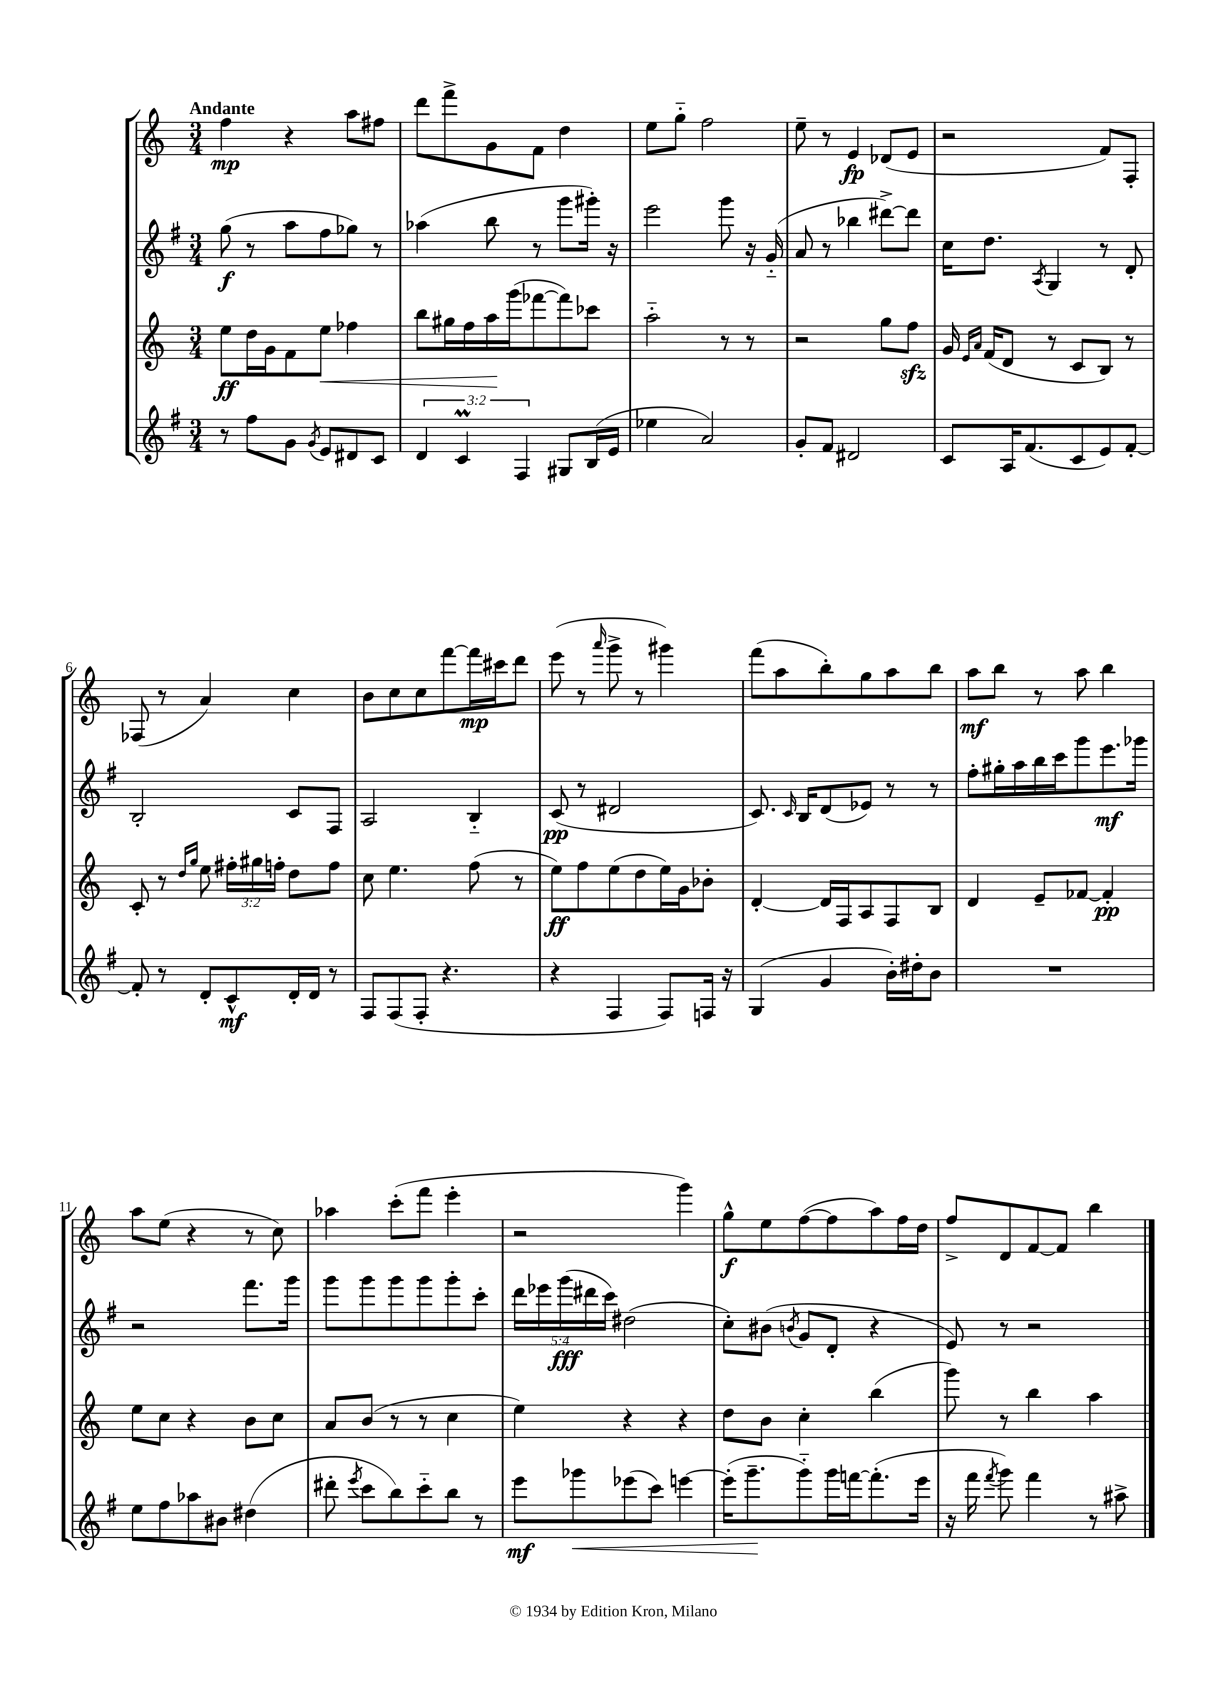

**kern	**kern	**kern	**kern
*staff4	*staff3	*staff2	*staff1
*clefG2	*clefG2	*clefG2	*clefG2
*k[f#]	*k[]	*k[f#]	*k[]
*M3/4	*M3/4	*M3/4	*M3/4
8r	8ee	(8gg	4ff
8ff#	16dd	8r	.
.	16g	.	.
8g	8f	8aa	4r
8qg	.	.	.
8e	8ee	8ff#	.
8d#	4ff-	8gg-)	8aa
8c	.	8r	8ff#
=	=	=	=
6d	8bb	(4aa-	8ddd
.	16gg#	.	8fff^
6c	.	.	.
.	16ff	.	.
.	16aa	8bb	8g
.	(16ggg	.	.
6F#	.	.	.
.	[8fff-	8r	8f
8G#	8fff-])	8ggg	4dd
(16B	8ccc-	16ggg#')	.
16e	.	16r	.
=	=	=	=
4ee-	2aa'~	2eee	8ee
.	.	.	8gg'~
2a)	.	.	2ff
.	8r	8ggg	.
.	8r	16r	.
.	.	(16g'~	.
=	=	=	=
8g'	2r	8a	8ee~
8f#	.	8r	8r
2d#	.	4bb-	4e
.	8gg	[8ddd#^)	(8d-
.	8ff	8ddd#]	8e
=	=	=	=
8c	16g	16cc	2r
.	16qqe	.	.
.	16qqa	.	.
.	(16f	8.dd	.
16A	8d	.	.
(8.f#	.	.	.
.	.	8qA	.
.	8r	4G	.
8c	8c	.	.
8e)	8B)	8r	8f)
[8f#'	8r	8d'	8F'
=	=	=	=
8f#']	8c'	2B'	(8F-
8r	8r	.	8r
.	16qqdd	.	.
.	16qqgg	.	.
8d'	8ee	.	4a)
8c^^	24ff#'	.	.
.	24gg#	.	.
.	24ff'	.	.
16d'	8dd	8c	4cc
16d	.	.	.
8r	8ff	8F#	.
=	=	=	=
8F#	8cc	2A	8b
(8F#	4.ee	.	8cc
8F#'	.	.	8cc
4.r	.	.	[8fff
.	(8ff	4B'~	16fff]
.	.	.	16ccc#
.	8r	.	8ddd
=	=	=	=
4r	8ee)	(8c	(8eee
.	8ff	8r	8r
.	.	.	16qqaaa
4F#	(8ee	2d#	8ggg^
.	8dd	.	8r
8F#)	16ee)	.	4ggg#)
.	16g	.	.
16F	8b-'	.	.
16r	.	.	.
=	=	=	=
(4G	[4d'	8.c)	(8fff
.	.	.	8aa
.	.	16qqc	.
.	.	16B	.
4g	16d]	(8d	8bb')
.	16F	.	.
.	8A	8e-)	8gg
16b')	8F	8r	8aa
16dd#'	.	.	.
8b	8B	8r	8bb
=	=	=	=
2.r	4d	8ff#'	8aa
.	.	16gg#'	8bb
.	.	16aa	.
.	8e~	16bb	8r
.	.	16ccc	.
.	[8f-	8ggg	8aa
.	4f-']	8.eee	4bb
.	.	16ggg-	.
=	=	=	=
8ee	8ee	2r	8aa
8ff#	8cc	.	(8ee
8aa-	4r	.	4r
8b#	.	.	.
(4dd#	8b	8.fff#	8r
.	8cc	.	8cc)
.	.	16ggg	.
=	=	=	=
8ddd#'	8a	8ggg	4aa-
8qeee	.	.	.
8ccc	(8b	8ggg	.
8bb)	8r	8ggg	(8ccc'
8ccc'~	8r	8ggg	8fff
8bb	4cc	8ggg'	4eee'
8r	.	8ccc'	.
=	=	=	=
8eee	4ee)	20ddd	2r
.	.	20eee-	.
.	.	(20ggg	.
8ggg-	.	.	.
.	.	20ddd#	.
.	.	20ccc)	.
(8eee-	4r	(2dd#	.
8ccc)	.	.	.
[4eee	4r	.	4ggg)
=	=	=	=
(16eee']	8dd	8cc')	8gg^^
8.ggg~	.	.	.
.	8b	(8b#	8ee
.	.	8qb	.
8ggg'~)	4cc'	8g	([8ff
16ggg	.	8d'	8ff]
[16fff	.	.	.
(8.fff']	(4bb	4r	8aa)
.	.	.	16ff
16eee	.	.	16dd
=	=	=	=
16r	8ggg)	8e)	8ff^
16fff#	.	.	.
8qfff#	.	.	.
8ggg)	8r	8r	8d
4fff#	4bb	2r	[8f
.	.	.	8f]
8r	4aa	.	4bb
8aa#^	.	.	.
==	==	==	==
*-	*-	*-	*-
